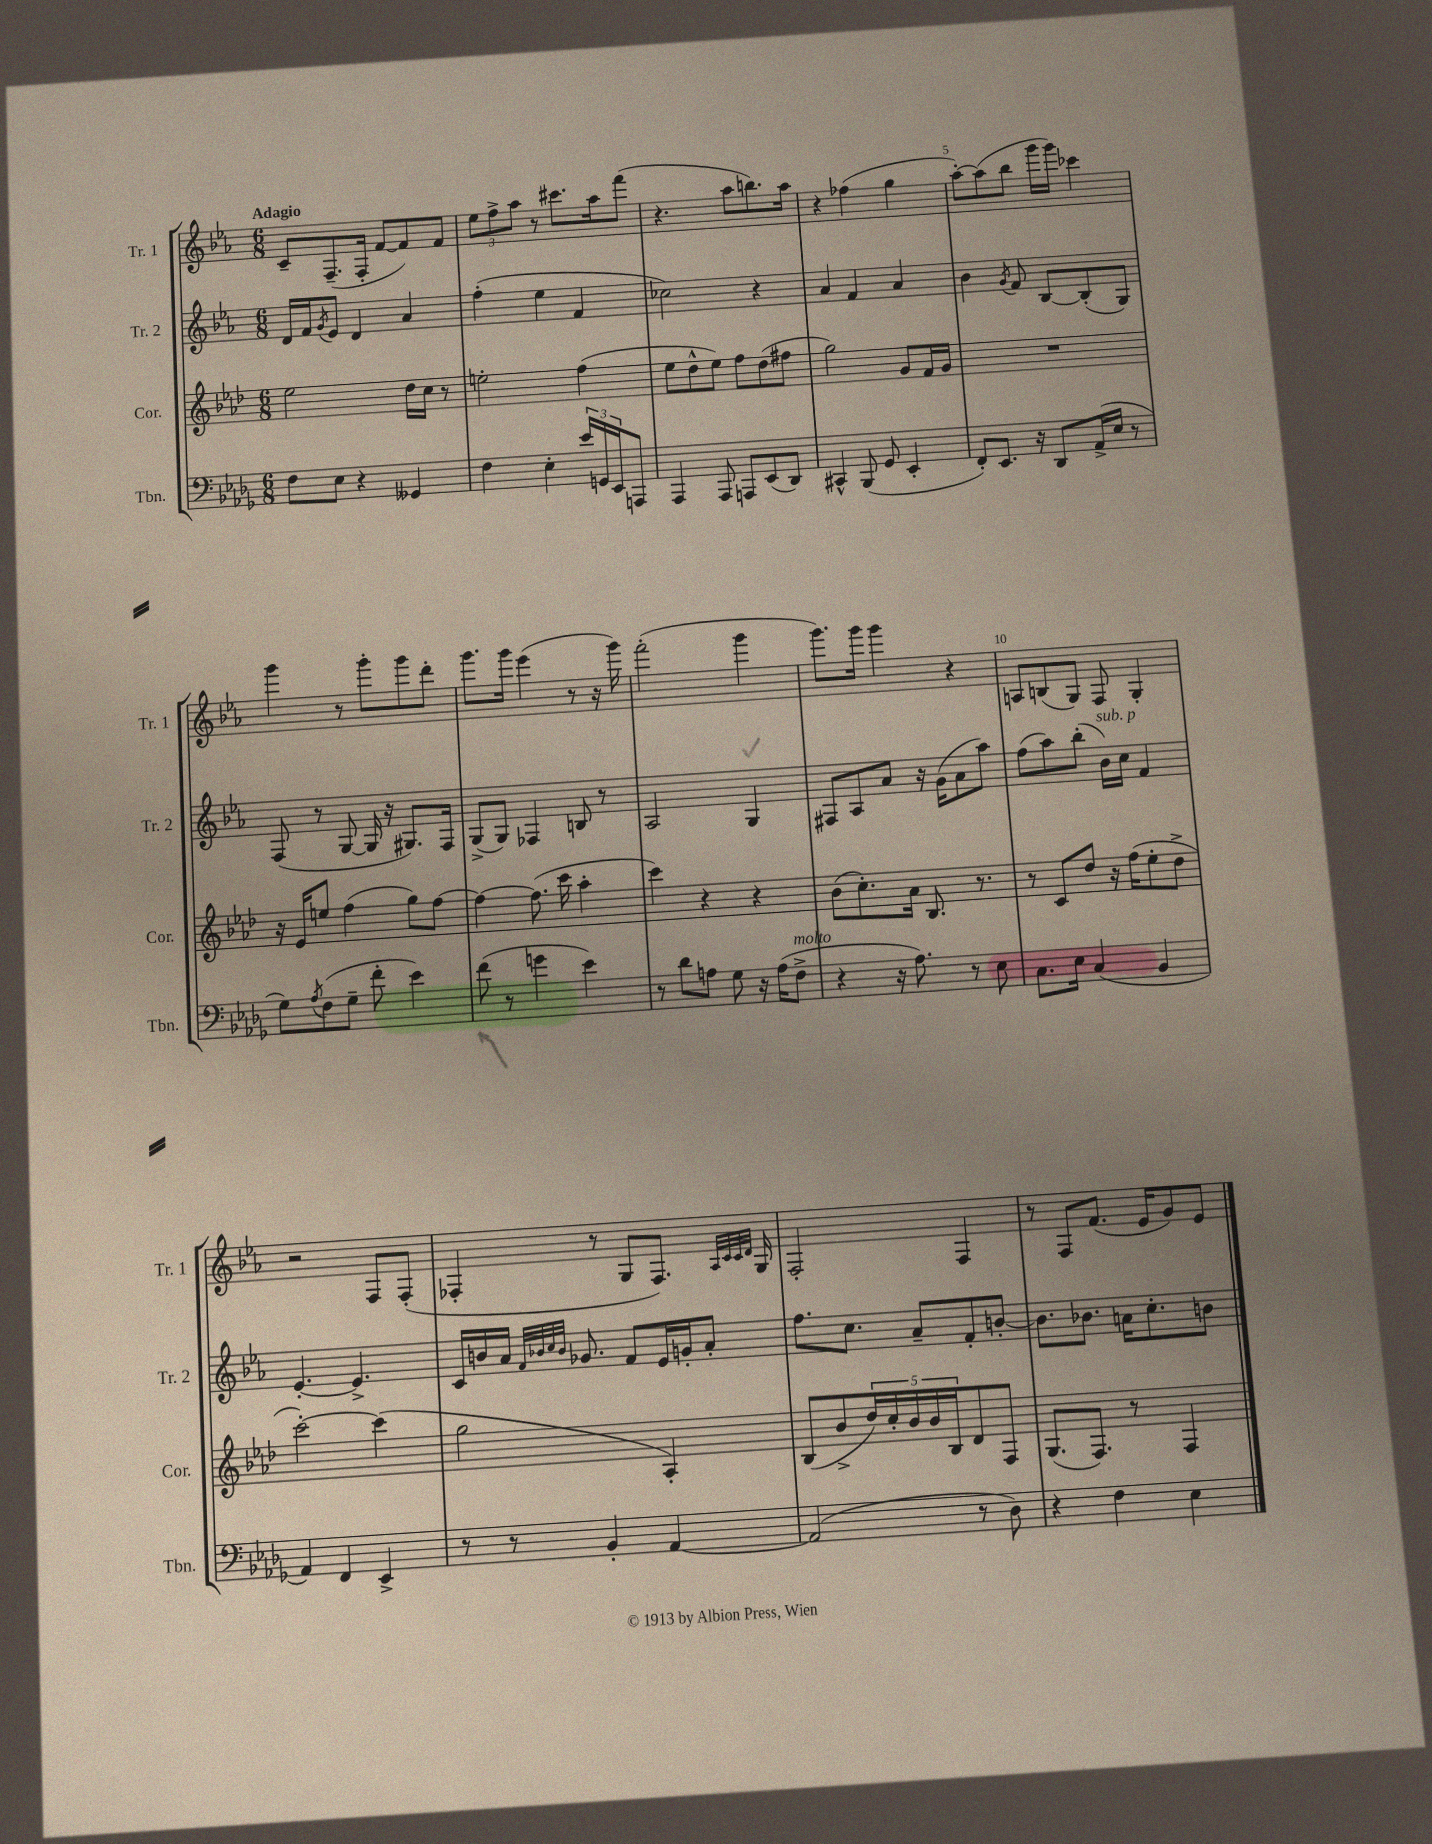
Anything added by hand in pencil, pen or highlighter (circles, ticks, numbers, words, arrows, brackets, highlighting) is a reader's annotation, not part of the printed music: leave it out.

**kern	**kern	**kern	**kern
*part4	*part3	*part2	*part1
*staff4	*staff3	*staff2	*staff1
*I"Tbn.	*I"Cor.	*I"Tr. 2	*I"Tr. 1
*I'Tbn.	*I'Cor.	*I'Tr. 2	*I'Tr. 1
*clefF4	*clefG2	*clefG2	*clefG2
*k[b-e-a-d-g-]	*k[b-e-a-d-]	*k[b-e-a-]	*k[b-e-a-]
*M6/8	*M6/8	*M6/8	*M6/8
=1	=1	=1	=1
!	!	!	!LO:TX:a:B:t=Adagio
8F\L	2ee-\	16d/LL	8c~/L
.	.	16f/J	.
.	.	8qg/	.
8E-\J	.	8e-/J	(8.F~/
4r	.	4d/	.
.	.	.	16F'/Jk
.	.	.	[8f/L
4GG--X/	16dd-\LL	4a-/	8f/])
.	16cc\JJ	.	.
.	8r	.	8f/J
=2	=2	=2	=2
4F\	2een'\	(4ff'\	12ee-\L
.	.	.	12ff^\
.	.	.	12aa-\J
4E-'\	.	4ee-\	8r
.	.	.	8.ccc#X\L
24e-/LL	(4ff\	4f/	.
24GGn/	.	.	.
.	.	.	16aa-\k
24EE-/J	.	.	.
8AAAn/J	.	.	(8fff\J
=3	=3	=3	=3
4AAA-/	8ee-\L	2cc-X\)	4.r
.	8dd-^^\	.	.
8AAA-/	8ee-\J)	.	.
8AAAn/L	8ff\L	.	8aa-\L
(8EE-/	(8dd-\	4r	8.bbn\)
8DD-/J)	8ff#X\J	.	.
.	.	.	16aa-\Jk
=4	=4	=4	=4
4CC#X^^/	2gg\)	4a-/	4r
(8BBB-/	.	4f/	(4ff-X\
8GG-/	.	.	.
4EE-'/	8g/L	4a-/	4gg\
.	16f/L	.	.
.	16g/JJ	.	.
=5	=5	=5	=5
8FF'/L)	2.r	4b-\	[8aa-'\L)
8.EE-/J	.	.	(8aa-\]
.	.	8qg/	.
.	.	8f/	8bb-\J
16r	.	.	.
8DD-/L	.	[8B-/L	16ggg\LL
.	.	.	16ggg\JJ)
(16AA-^/L	.	(8B-'/]	4ccc-X\
16E-/JJ	.	.	.
8r	.	8G/J)	.
!!LO:LB:g=z
=6	=6	=6	=6
8G-\L)	16r	(8F/	4ggg\
.	16e-/KL	.	.
8qA-/	.	.	.
(8F\	8een/J	8r	.
8G-~\J	(4ff\	[8G/	8r
8f'\	.	16G/]	8ggg'\L
.	.	16r	.
4e-\)	8gg\L)	8.G#X/L)	8ggg\
.	[8ff\J	.	8ddd'\J
.	.	16F/Jk	.
=7	=7	=7	=7
(8f\	4ff\_	(8G^/L	8.ggg\L
8r	.	8G/J)	.
.	.	.	16ggg\Jk
4gn\	(8.ff\]	4F-X/	(4eee-\
.	16ccc\	.	.
4e-\)	4aa-'\	8Bn/	8r
.	.	8r	16r
.	.	.	16ggg\)
=8	=8	=8	=8
8r	4ccc\)	2A-/	(2fff'\
8d-\L	.	.	.
8An\J	4r	.	.
8G-\	.	.	.
16r	4r	4G/	4ggg\
(16A\KL	.	.	.
!LO:TX:a:i:t=molto	!	!	!
8F^\J	.	.	.
=9	=9	=9	=9
4r	(8b-\L	8F#X/L	8.ggg\L)
.	8.cc'\)	8A-/	.
.	.	.	16ggg\Jk
16r	.	8a-/J	4ggg\
8.A-\)	16a-\Jk	.	.
.	8.B-/	16r	.
.	.	(16g\KL	.
8r	.	8a-\	4r
.	8.r	.	.
8E-\	.	8aa-\J)	.
=10	=10	=10	=10
8.C\L	8r	(8ff\L	8An/L
.	8c/L	8aa-\)	(8Bn/
16E-\Jk	.	.	.
(4C/	8dd-/J	(8bb-'\J	8G/J)
!	!	!LO:TX:a:i:t=sub. p	!
.	16r	16b-\LL)	8F/
.	(16ff\KL	16cc\JJ	.
4BB-/	8ee-'\	4f/	4G'/
.	8dd-^\J	.	.
!!LO:LB:g=z
=11	=11	=11	=11
4AA-/)	[2ccc'\)	[4.e-'/	2r
4FF/	.	.	.
.	.	4.e-^/]	.
4EE-^/	(4ccc\]	.	8F/L
.	.	.	(8F'/J
=12	=12	=12	=12
8r	2gg\	16c/LL	4F-X'/
.	.	16bn/	.
8r	.	16a-/JJ	.
.	.	32qqf/LLL	.
.	.	32qqb-X/	.
.	.	32qqcc/	.
.	.	32qqb-/JJJ	.
.	.	8.g-X/	.
4BB-'/	.	.	8r
.	.	8f/L	8G/L
[4AA-/	4A-'/)	16e-/L	8.F-/J)
.	.	16gn'/J	.
.	.	8a-'/J	.
.	.	.	32qqA-/LLL
.	.	.	32qqc/
.	.	.	32qqc/
.	.	.	32qqd/JJJ
.	.	.	16G/
=13	=13	=13	=13
(2AA-/]	(8B-/L	8.ff\L	2F'/
.	8b-^/	.	.
.	.	8.cc\J	.
.	20dd-/L)	.	.
.	20cc'/	.	.
.	20b-/	.	.
.	.	8a-~/L	.
.	20b-/	.	.
.	20B-/J	.	.
8r	8d-/	8f'/	4F/
8D-\)	8F/J	[8bn'/J	.
=14	=14	=14	=14
4r	(8.G/L	8.b\L]	8r
.	.	.	8F/L
.	8.F/J)	8.b-X\J	.
4F\	.	.	(8.f/J
.	8r	16an\KL	.
.	.	8.cc'\	16e-/KL
4E-\	4F/	.	8g/)
.	.	8bn\J	8e-/J
==	==	==	==
*-	*-	*-	*-
